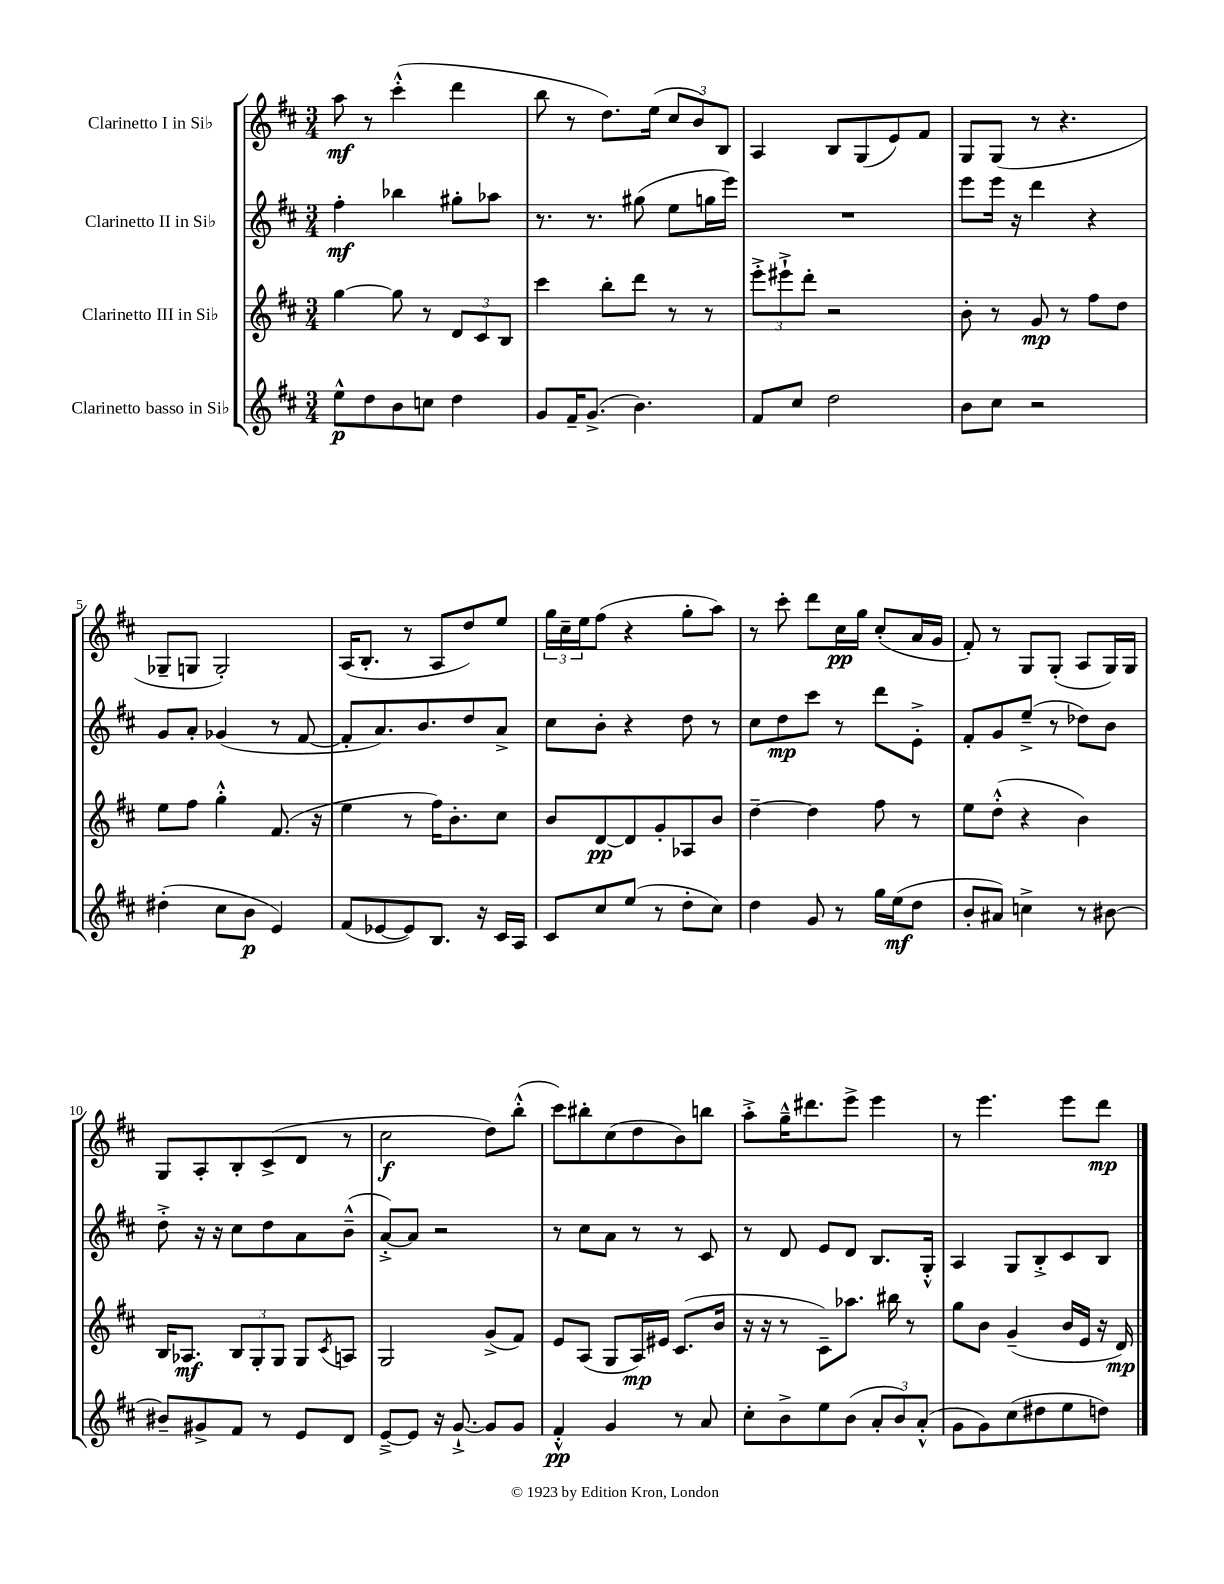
<<
\new StaffGroup <<
\new Staff = "s0" \with { instrumentName = "Clarinetto I in Sib" } {
    \clef treble \key d \major \numericTimeSignature \time 3/4
    a''8\mf r8 cis'''4-.-^( d'''4 |
    b''8 r8 d''8.) e''16( \tuplet 3/2 { cis''8 b'8) b8 } |
    a4 b8 g8( e'8) fis'8 |
    g8 g8( r8 r4. |
    ges8-- g8 g2-.) |
    a16( b8.-. r8 a8 d''8) e''8 |
    \tuplet 3/2 { g''16 cis''16-- e''16 } fis''8( r4 g''8-. a''8) |
    r8 cis'''8-. d'''8 cis''16\pp g''16 cis''8-.( a'16 g'16 |
    fis'8-.) r8 g8 g8-.( a8 g16) g16 |
    g8 a8-. b8-. cis'8->( d'8 r8 |
    cis''2\f d''8) b''8-.-^( |
    cis'''8) bis''8-. cis''8( d''8 b'8) b''8 |
    a''8-.-> g''16---^ dis'''8. e'''8-> e'''4 |
    r8 e'''4. e'''8 d'''8\mp \bar "|." |
}
\new Staff = "s1" \with { instrumentName = "Clarinetto II in Sib" } {
    \clef treble \key d \major \numericTimeSignature \time 3/4
    fis''4-.\mf bes''4 gis''8-. aes''8 |
    r8. r8. gis''8( e''8 g''16 e'''16) |
    R2. |
    e'''8 e'''16 r16 d'''4 r4 |
    g'8 a'8-. ges'4( r8 fis'8~ |
    fis'8-. a'8.) b'8. d''8 a'8-> |
    cis''8 b'8-. r4 d''8 r8 |
    cis''8 d''8\mp cis'''8 r8 d'''8 e'8-.-> |
    fis'8-. g'8 e''8--->( r8 des''8) b'8 |
    d''8-.-> r16 r16 cis''8 d''8 a'8 b'8---^( |
    a'8~-.->) a'8 r2 |
    r8 cis''8 a'8 r8 r8 cis'8 |
    r8 d'8 e'8 d'8 b8. g16-.-^ |
    a4 g8 b8-.-> cis'8 b8 \bar "|." |
}
\new Staff = "s2" \with { instrumentName = "Clarinetto III in Sib" } {
    \clef treble \key d \major \numericTimeSignature \time 3/4
    g''4~ g''8 r8 \tuplet 3/2 { d'8 cis'8 b8 } |
    cis'''4 b''8-. d'''8 r8 r8 |
    \tuplet 3/2 { e'''8-.-> eis'''8-!-> d'''8-. } r2 |
    b'8-. r8 g'8\mp r8 fis''8 d''8 |
    e''8 fis''8 g''4-.-^ fis'8.( r16 |
    e''4 r8 fis''16) b'8.-. cis''8 |
    b'8 d'8~\pp d'8 g'8-. aes8 b'8 |
    d''4~-- d''4 fis''8 r8 |
    e''8 d''8-.-^( r4 b'4) |
    b16 aes8.\mf \tuplet 3/2 { b8 g8-. g8 } g8 \acciaccatura { cis'8 } a8 |
    g2 g'8->( fis'8) |
    e'8 a8( g8 a16\mp) eis'16 cis'8.( b'16 |
    r16 r16 r8 cis'8--) aes''8. bis''16 r8 |
    g''8 b'8 g'4--( b'16 e'16 r16 d'16\mp) \bar "|." |
}
\new Staff = "s3" \with { instrumentName = "Clarinetto basso in Sib" } {
    \clef treble \key d \major \numericTimeSignature \time 3/4
    e''8-^\p d''8 b'8 c''8 d''4 |
    g'8 fis'16-- g'8.->( b'4.) |
    fis'8 cis''8 d''2 |
    b'8 cis''8 r2 |
    dis''4-.( cis''8 b'8\p e'4) |
    fis'8( ees'8~ ees'8) b8. r16 cis'16 a16 |
    cis'8 cis''8 e''8( r8 d''8-. cis''8) |
    d''4 g'8 r8 g''16 e''16\mf( d''8 |
    b'8-. ais'8) c''4-> r8 bis'8~ |
    bis'8-- gis'8-> fis'8 r8 e'8 d'8 |
    e'8~---> e'8 r16 g'8.~-!-> g'8 g'8 |
    fis'4-.-^\pp g'4 r8 a'8 |
    cis''8-. b'8-> e''8 b'8( \tuplet 3/2 { a'8-. b'8) a'8-.-^( } |
    g'8 g'8) cis''8( dis''8 e''8 d''8) \bar "|." |
}
>>
>>
